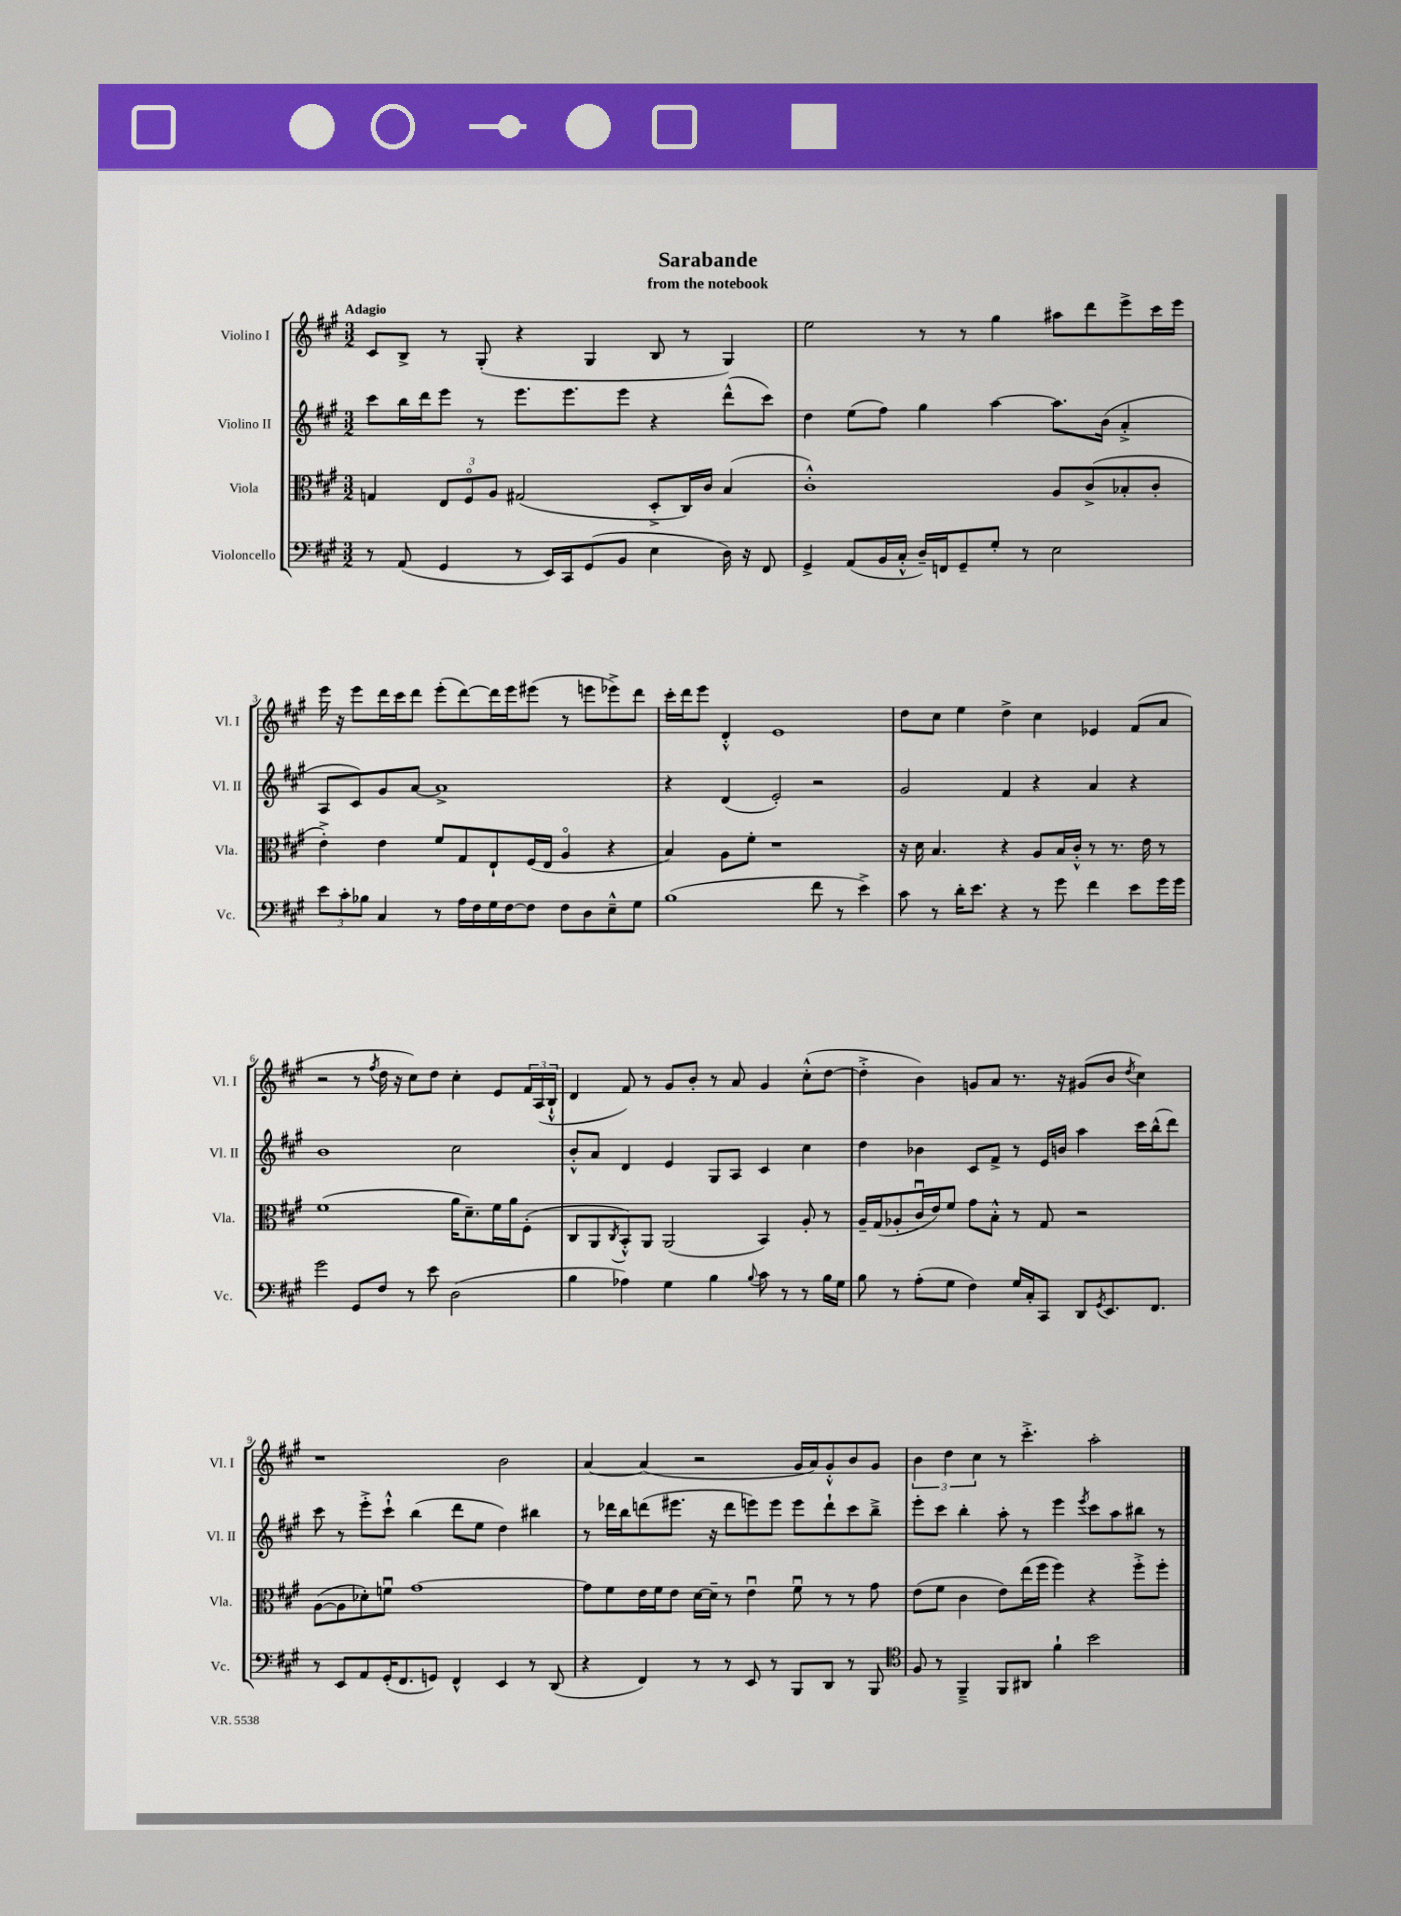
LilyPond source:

\header { title = "Sarabande" subtitle = "from the notebook" }
<<
\new StaffGroup <<
\new Staff = "s0" \with { instrumentName = "Violino I" shortInstrumentName = "Vl. I" } {
    \clef treble \key a \major \numericTimeSignature \time 3/2 \tempo "Adagio"
    cis'8 b8-> r8 gis8-.( r4 gis4 b8 r8 gis4) |
    e''2 r8 r8 gis''4 ais''8 d'''8 e'''8-> cis'''16 e'''16 |
    e'''16 r16 e'''8 d'''16 cis'''16 d'''8 e'''8-.( d'''8~) d'''16 e'''16 eis'''8( r8 e'''8 ees'''8->) d'''8 |
    cis'''16-. d'''16 e'''8 d'4-.-^ e'1 |
    d''8 cis''8 e''4 d''4-> cis''4 ees'4 fis'8( a'8 |
    r2 r8 \acciaccatura { fis''8 } d''16 r16 cis''8) d''8 cis''4-. e'8 \tuplet 3/2 { fis'16 a16( b16-!-^ } |
    d'4 fis'8) r8 gis'8 b'8-. r8 a'8 gis'4 cis''8-.-^( d''8~ |
    d''4-.-> b'4) g'8 a'8 r8. r16 gis'8( b'8 \acciaccatura { d''8 } cis''4) |
    r1 b'2 |
    a'4~ a'4( r2 gis'16 a'16) gis'8-.-^ b'8 gis'8 |
    \tuplet 3/2 { b'4 d''4 cis''4 } r8 cis'''4.-.-> a''2-. \bar "|." |
}
\new Staff = "s1" \with { instrumentName = "Violino II" shortInstrumentName = "Vl. II" } {
    \clef treble \key a \major \numericTimeSignature \time 3/2
    cis'''8 b''16 d'''16 e'''8 r8 e'''8. e'''8. e'''8 r4 d'''8-^( cis'''8) |
    d''4 e''8( fis''8) gis''4 a''4~ a''8. b'16( a'4-.-> |
    a8 cis'8) gis'8 a'8~ a'1-> |
    r4 d'4( e'2-.) r2 |
    gis'2 fis'4 r4 a'4 r4 |
    b'1 cis''2 |
    b'8-.-^ a'8 d'4 e'4 gis8 a8 cis'4 cis''4 |
    d''4 bes'4 cis'8 fis'8-> r8 e'16 b'16 a''4 cis'''16 b''16-^( d'''8) |
    cis'''8 r8 e'''8-.-> cis'''8-!-^ b''4( d'''8 e''8 d''4) bis''4 |
    r8 des'''16 b''16 d'''8( eis'''8. r16 d'''8 e'''8) e'''8 e'''8 d'''8-! cis'''8 b''8---> |
    e'''8-. cis'''8 b''4-. a''8-. r8 e'''4 \acciaccatura { e'''8 } cis'''8 a''8 bis''8 r8 \bar "|." |
}
\new Staff = "s2" \with { instrumentName = "Viola" shortInstrumentName = "Vla." } {
    \clef alto \key a \major \numericTimeSignature \time 3/2
    g4 \tuplet 3/2 { e8 fis8\flageolet a8 } gis2( d8-.-> cis16) cis'16 b4( |
    cis'1-.-^) a8 cis'8->( bes8-. cis'8-. |
    e'4-.->) e'4 fis'8 gis8 e8-! fis16( e16 a4\flageolet r4 |
    b4) a8 fis'8-. r1 |
    r16 d'16 b4. r4 a8 b16 cis'16-.-^ r8 r8. e'16 r8 |
    fis'1( a'16 d'8.--) fis'16 a'16 fis8-.( |
    cis8 a,8 \acciaccatura { cis8 } b,8-.-^) a,8 a,2( b,4) a8-. r8 |
    a16-- gis16( aes8-. cis'16\downbow e'16) fis'8 gis'8 b8-.-^ r8 gis8 r2 |
    a8~( a8 des'8-.) f'8\downbow gis'1~ |
    gis'8 fis'8 e'16 fis'16 e'8 d'16~ d'16-- r8 e'4\downbow fis'8\downbow r8 r8 gis'8 |
    e'8( fis'8 cis'4 e'8) e''16( fis''16 fis''4) r4 fis''8-.-> fis''8-. \bar "|." |
}
\new Staff = "s3" \with { instrumentName = "Violoncello" shortInstrumentName = "Vc." } {
    \clef bass \key a \major \numericTimeSignature \time 3/2
    r8 a,8( gis,4 r8 e,16) cis,16 gis,8( b,8 e4 d16) r16 fis,8 |
    gis,4-> a,8( b,16 cis16-.-^ d16--) f,16 gis,8-- gis8-. r8 e2 |
    \tuplet 3/2 { e'8 cis'8-. bes8 } cis4 r8 a16 fis16 gis16 fis16~ fis8 fis8 d8 e8---^ gis8 |
    b1( fis'8 r8 e'4->) |
    cis'8 r8 d'16-. e'8. r4 r8 gis'8 fis'4 e'8 gis'16 gis'16 |
    gis'2 gis,8 fis8 r8 e'8 d2( |
    b4 aes4) gis4 b4 \appoggiatura { b8 } cis'8 r8 r8 b16 gis16 |
    b8 r8 a8-.( gis8 fis4) gis16 cis16-. cis,8 d,8 \acciaccatura { gis,8 } e,8. fis,8. |
    r8 e,8 a,8 gis,16-.( fis,8. g,8) fis,4-^ e,4 r8 d,8( |
    r4 fis,4) r8 r8 e,8 r8 b,,8 d,8 r8 b,,8 |
    \clef tenor fis8 r8 fis,4---> fis,8 ais,8 fis'4-! b'2 \bar "|." |
}
>>
>>
